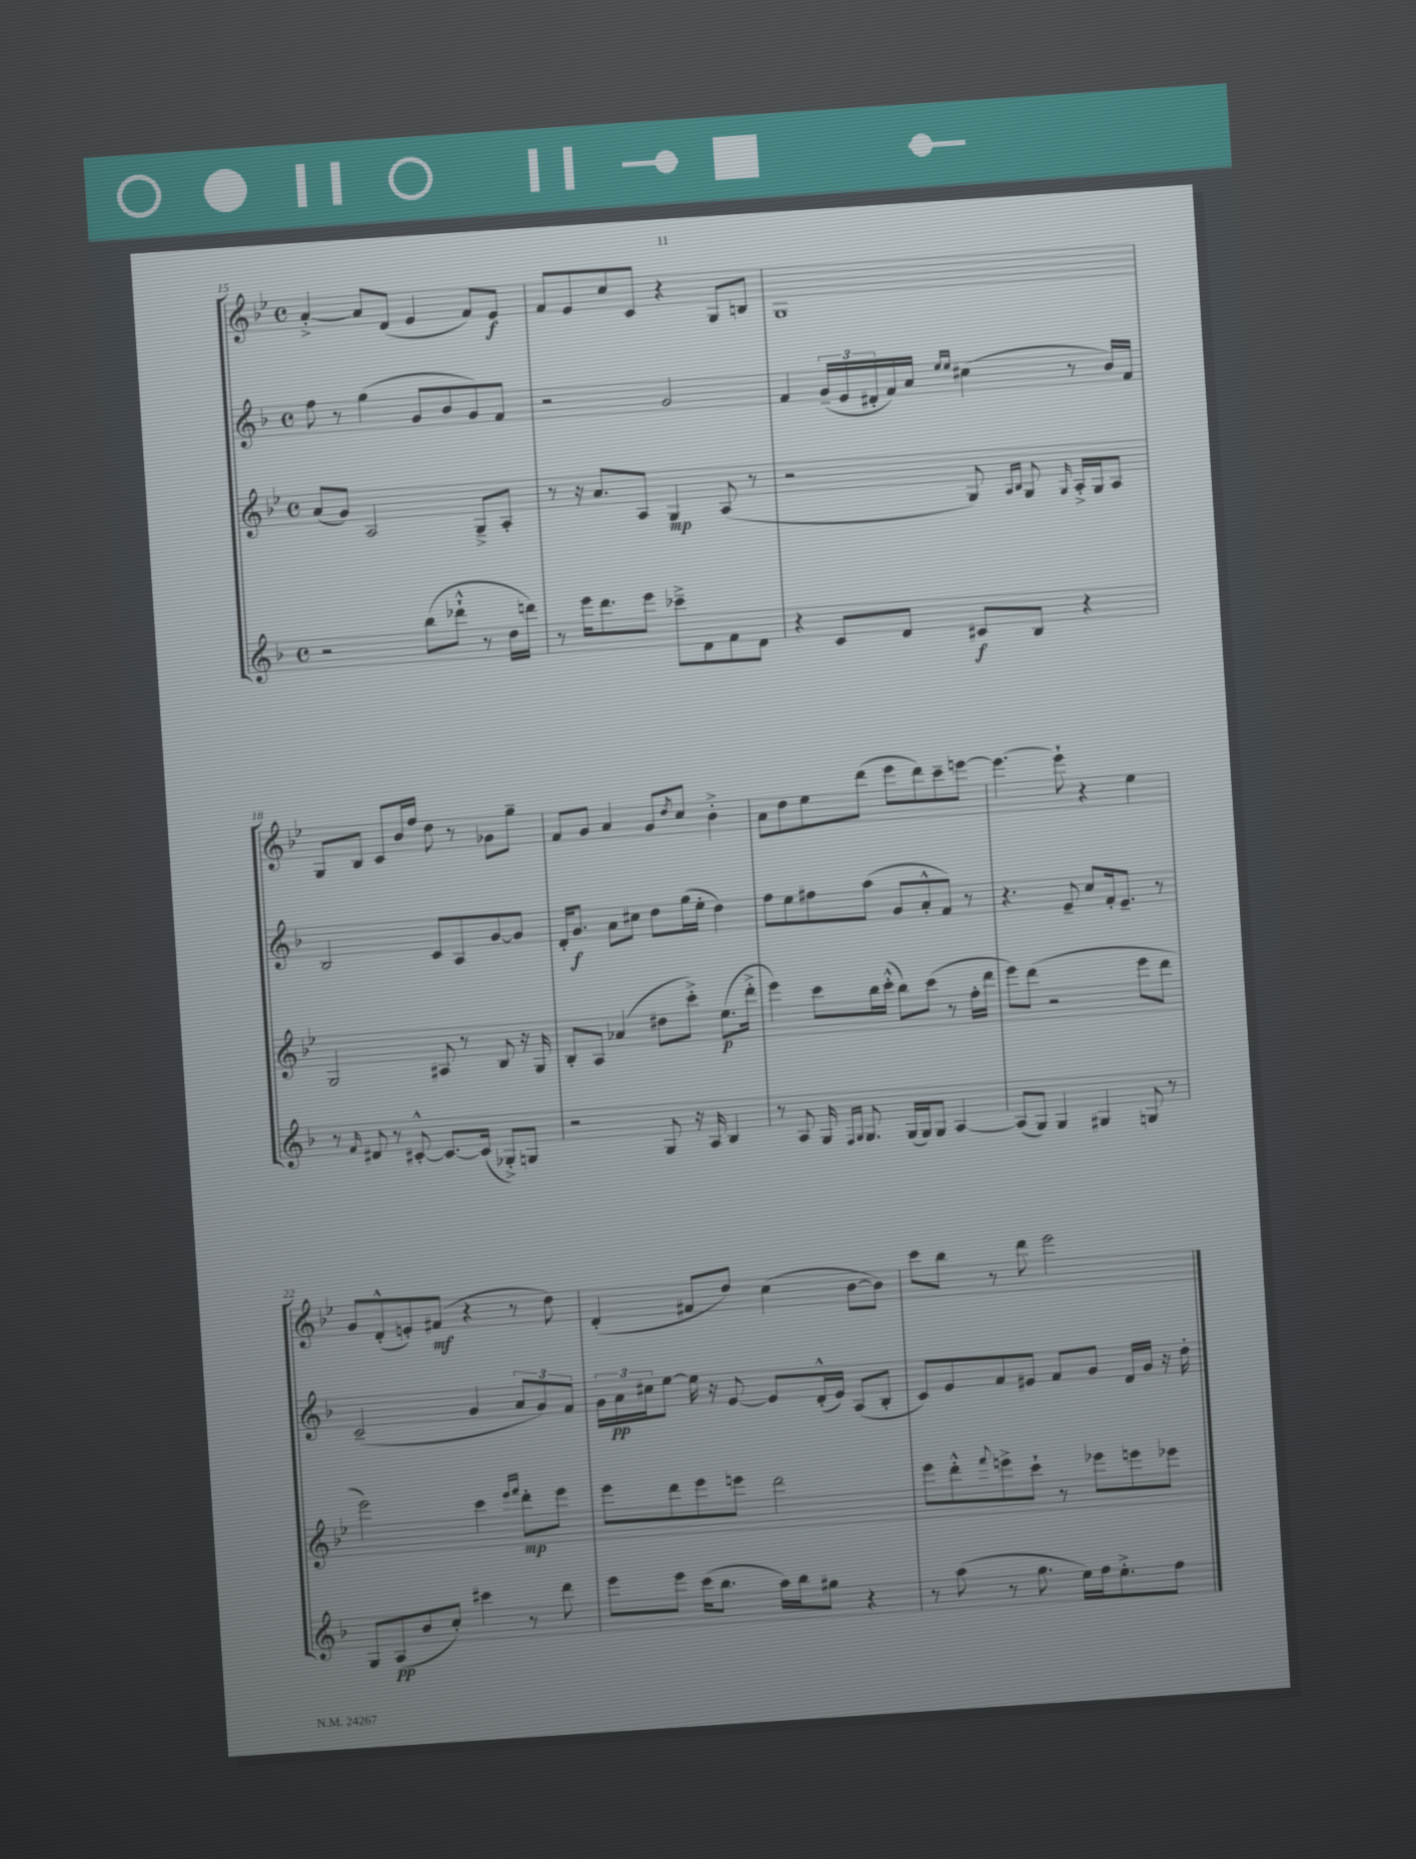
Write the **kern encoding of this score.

**kern	**kern	**kern	**kern
*staff4	*staff3	*staff2	*staff1
*clefG2	*clefG2	*clefG2	*clefG2
*k[b-]	*k[b-e-]	*k[b-]	*k[b-e-]
*M4/4	*M4/4	*M4/4	*M4/4
*met(c)	*met(c)	*met(c)	*met(c)
2r	(8a	8ff	[4a'^
.	8g)	8r	.
.	2A	(4gg	8a]
.	.	.	(8d
(8bb-	.	8g	4e-
8ddd-`^^	.	8b-	.
8r	8G~^	8g)	8f)
16dd	8A'	8f	8e-
16ddd)	.	.	.
=	=	=	=
8r	8r	2r	8f
16eee	16r	.	8e-
8.ddd	8.a	.	.
.	.	.	8cc
8eee	8A	.	8c
8ccc-~^	4G	2g	4r
8d	.	.	.
8f	(8A	.	8G
8d	8r	.	8B
=	=	=	=
4r	2r	4f	1G
8c	.	(24g~	.
.	.	24e	.
.	.	24d#'	.
8d	.	16f)	.
.	.	16a	.
.	.	16qqee	.
.	.	16qqee	.
8c#	8G)	(4cc#	.
.	16qqA	.	.
.	16qqB-	.	.
8B-	8G	.	.
.	16qqG	.	.
4r	16A'^	8r	.
.	16G	.	.
.	8A	16b-)	.
.	.	16f	.
=	=	=	=
8r	2G	2B-	8G
16qqf	.	.	.
8d#	.	.	8B-
8r	.	.	8c
[8c#'^^	.	.	16b-
.	.	.	16ff
8.c#_	8A#	8c	8dd
.	8r	8A	8r
(16c#]	.	.	.
8G-'^)	8B-	[8g	8g-
8G	16r	8g]	8gg~
.	16G	.	.
=	=	=	=
2r	8B-'	16d'	8f
.	.	8.g	.
.	8A	.	8g
.	(4a-	8a	4a
.	.	8cc#	.
8G	8dd#	8dd	8g
.	.	.	8qdd
16r	8ccc'^)	(16gg	8cc
16A	.	16ee'	.
4B-	(8.ee-	4dd)	4b-'^
.	16ddd'^	.	.
=	=	=	=
8r	4eee-)	8ff	8a
8A	.	8ee	8dd
16G	8ccc	8ff#	8ee-
16qqF	.	.	.
16qqG	.	.	.
8.G	.	.	.
.	16bb-	(8aa	(8ddd
.	(16ccc'^^	.	.
(16G	8bb-)	8g	8eee-
16G)	.	.	.
8G	(8ccc	8a'^^	8ddd)
[4A	8r	8f)	8ccc~
.	16ff'	8r	[8eee
.	16ddd	.	.
=	=	=	=
(8A]	8eee-)	4.r	4.eee_
8G)	(8ddd	.	.
4G	2r	.	.
.	.	8e~	8eee`]
4G#	.	8cc	4r
.	.	16f'	.
.	.	8.e~	.
8G	8eee-	.	4ee-
8r	8ddd	8r	.
=	=	=	=
8G	2eee-)	(2c~	8g
(8A	.	.	(8d'^^
8b-	.	.	8e')
8cc')	.	.	(8f#
4ccc#	4ccc	4g	4r
.	16qqeee-	.	.
.	16qqfff	.	.
8r	8ddd'	12a	8r
.	.	12g)	.
8ddd	8eee-	.	8dd)
.	.	12f	.
=	=	=	=
8eee	8eee-	24g	(4d'
.	.	24a	.
.	.	24cc#	.
8eee	8ddd	[8ee	.
(16ccc	8eee-	16ee]	8f#
8.bb-	.	16r	.
.	8eee	[8e	8dd)
16aa)	2ddd	8e]	(4cc
16bb-	.	.	.
8gg#	.	(16d'^^	.
.	.	16e)	.
4r	.	(8A	[8b-
.	.	8B-'	8b-])
=	=	=	=
8r	8eee-	8c)	8ccc
(8aa	8ddd'^^	8e	8bb-
.	8qqfff	.	.
8r	8eee^	8f	8r
8.gg	8ccc`	8e#	8ddd
.	8r	8f	2eee-
16ee)	.	.	.
16ff	8eee-	8g	.
8.ee'^	.	.	.
.	8eee	16d	.
.	.	16g	.
8ff	8eee-	16r	.
.	.	16dd'	.
==	==	==	==
*-	*-	*-	*-
